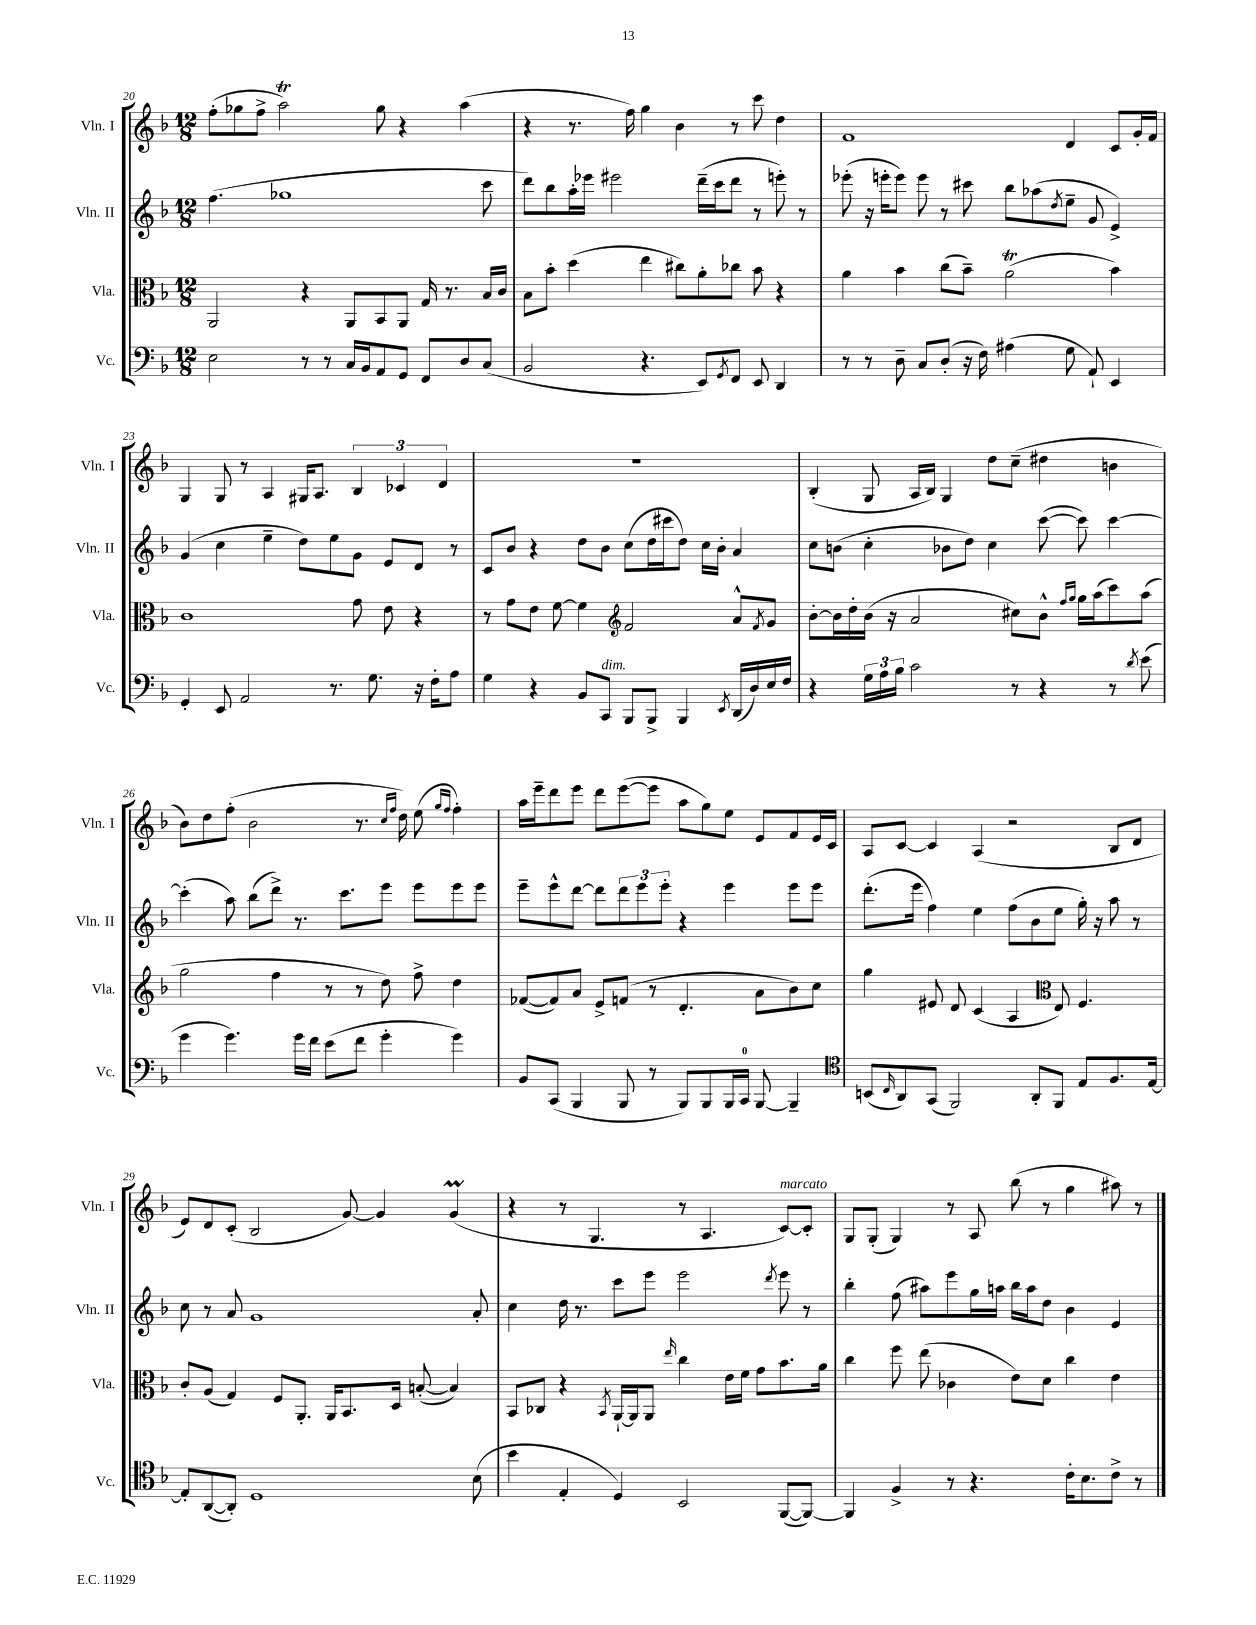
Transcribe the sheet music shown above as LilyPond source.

<<
\new StaffGroup <<
\new Staff = "s0" \with { instrumentName = "Vln. I" shortInstrumentName = "Vln. I" } {
    \clef treble \key f \major \numericTimeSignature \time 12/8
    f''8-.( ges''8 f''8-> a''2\trill) ges''8 r4 a''4( |
    r4 r8. f''16) g''4 bes'4 r8 c'''8 d''4 |
    f'1 d'4 c'8 g'16-. f'16 |
    g4 g8 r8 a4 gis16 a8. \tuplet 3/2 { bes4 ces'4 d'4 } |
    R1. |
    bes4-.( g8 a16 bes16) g4 d''8 c''8--( dis''4 b'4 |
    bes'8) d''8 f''8-.( bes'2 r8. \grace { c''16 f''16 } d''16) e''8( \grace { g''16 f''16 } f''4-.) |
    a''16 e'''16-- d'''8 e'''8 d'''8 e'''8~( e'''8 a''8 g''8) e''8 e'8 f'8 e'16 c'16 |
    a8 c'8~ c'4 a4( r2 bes8 d'8 |
    e'8) d'8 c'8-.( bes2 g'8~) g'4 g'4\prall( |
    r4 r8 g4. r8 a4. c'8~^\markup { \italic "marcato" }) c'8-. |
    g8 g8-.( g4) r8 a8 bes''8( r8 g''4 ais''8) r8 \bar "|." |
}
\new Staff = "s1" \with { instrumentName = "Vln. II" shortInstrumentName = "Vln. II" } {
    \clef treble \key f \major \numericTimeSignature \time 12/8
    f''4.( ges''1 c'''8 |
    d'''8) bes''8 a''16-. ees'''16 eis'''2 d'''16--( c'''16 d'''8 r8 e'''8-.) r8 |
    ees'''8-.( r16 e'''16-. e'''8) e'''8 r8 cis'''8 bes''8 aes''8( \acciaccatura { d''8 } e''8-- g'8 e'4->) |
    g'4( c''4 e''4-- d''8) e''8 g'8 e'8 d'8 r8 |
    c'8 bes'8 r4 d''8 bes'8 c''8( d''16 cis'''16 d''8) c''16 bes'16-. a'4 |
    c''8 b'8( c''4-. bes'8 d''8) c''4 c'''8~( c'''8) c'''4~ |
    c'''4-.( a''8) bes''8( d'''8->) r8. c'''8. e'''8 e'''8 e'''8 e'''8 |
    e'''8-- e'''8-^ d'''8~ d'''8 \tuplet 3/2 { d'''8 e'''8 e'''8-. } r4 e'''4 e'''8 e'''8 |
    d'''8.-.( e'''16 f''4) e''4 f''8( bes'8 e''8 g''16-.) r16 a''8 r8 |
    c''8 r8 a'8 g'1 a'8-. |
    c''4 d''16 r8. c'''8 e'''8 e'''2 \acciaccatura { d'''8 } e'''8 r8 |
    bes''4-. f''8( ais''8) e'''8 g''16 a''16 bes''16 a''16 d''8 bes'4 e'4 \bar "|." |
}
\new Staff = "s2" \with { instrumentName = "Vla." shortInstrumentName = "Vla." } {
    \clef alto \key f \major \numericTimeSignature \time 12/8
    a,2 r4 a,8 bes,8 a,8 g16 r8. bes16 c'16 |
    bes8 bes'8-. d''4( e''4 cis''8) a'8-. ces''8 bes'8 r4 |
    a'4 bes'4 c''8( bes'8--) a'2\trill( bes'4) |
    c'1 g'8 e'8 r4 |
    r8 g'8 e'8 f'8~ f'4 \clef treble f'2 a'8-^ \acciaccatura { f'8 } g'8 |
    bes'8~-. bes'16 d''16-. bes'16( r16 a'2 cis''8) bes'8-^ \grace { f''16 g''16 } g''16 a''16( c'''8) a''8( |
    g''2 f''4 r8 r8 d''8) f''8-> d''4 |
    fes'8~( fes'8) a'8 e'8-> f'8( r8 d'4.-. a'8 bes'8) c''8 |
    g''4 eis'8 d'8 c'4( a4 \clef alto e8) f4. |
    c'8-. a8( g4) f8 a,8.-. a,16 bes,8. d16 b8~-.( b4) |
    bes,8 ces8 r4 \acciaccatura { bes,8 } a,16~-! a,16 a,8 \grace { e''16 } c''4 e'16 f'16 g'8 bes'8. a'16 |
    c''4 f''8 e''8( ces'4 e'8) d'8 c''4 e'4 \bar "|." |
}
\new Staff = "s3" \with { instrumentName = "Vc." shortInstrumentName = "Vc." } {
    \clef bass \key f \major \numericTimeSignature \time 12/8
    e2 r8 r8 c16 bes,16 a,8 g,8 f,8 d8 c8( |
    bes,2 r4. e,8) \acciaccatura { g,8 } f,8 e,8 d,4 |
    r8 r8 d8-- c8 d8-.( r16 f16) ais4( g8 a,8-!) e,4 |
    g,4-. e,8 a,2 r8. g8. r16 f16-. a8 |
    g4 r4 bes,8 c,8^\markup { \italic "dim." } bes,,8 bes,,8-> bes,,4 \acciaccatura { e,8 } d,16( d16) e16 f16 |
    r4 \tuplet 3/2 { g16 a16 bes16 } c'2 r8 r4 r8 \acciaccatura { d'8 } e'8( |
    g'4 g'4.) g'16 f'16 e'8( f'8 g'4-. g'4) |
    bes,8 c,8( bes,,4 bes,,8 r8 bes,,8) bes,,8 bes,,16 c,16-0 bes,,8~ bes,,4-- |
    \clef tenor b,8( \grace { c16 } a,8) g,8( f,2) a,8-. f,8 e8 f8. e16~ |
    e8-. a,8~( a,8-.) d1 bes8( |
    bes'4 e4-. d4) bes,2 f,8~( f,8~) |
    f,4 f4-> r8 r4. c'16-. bes8. c'8-> r8 \bar "|." |
}
>>
>>
\layout { \context { \Score currentBarNumber = #20 } }
